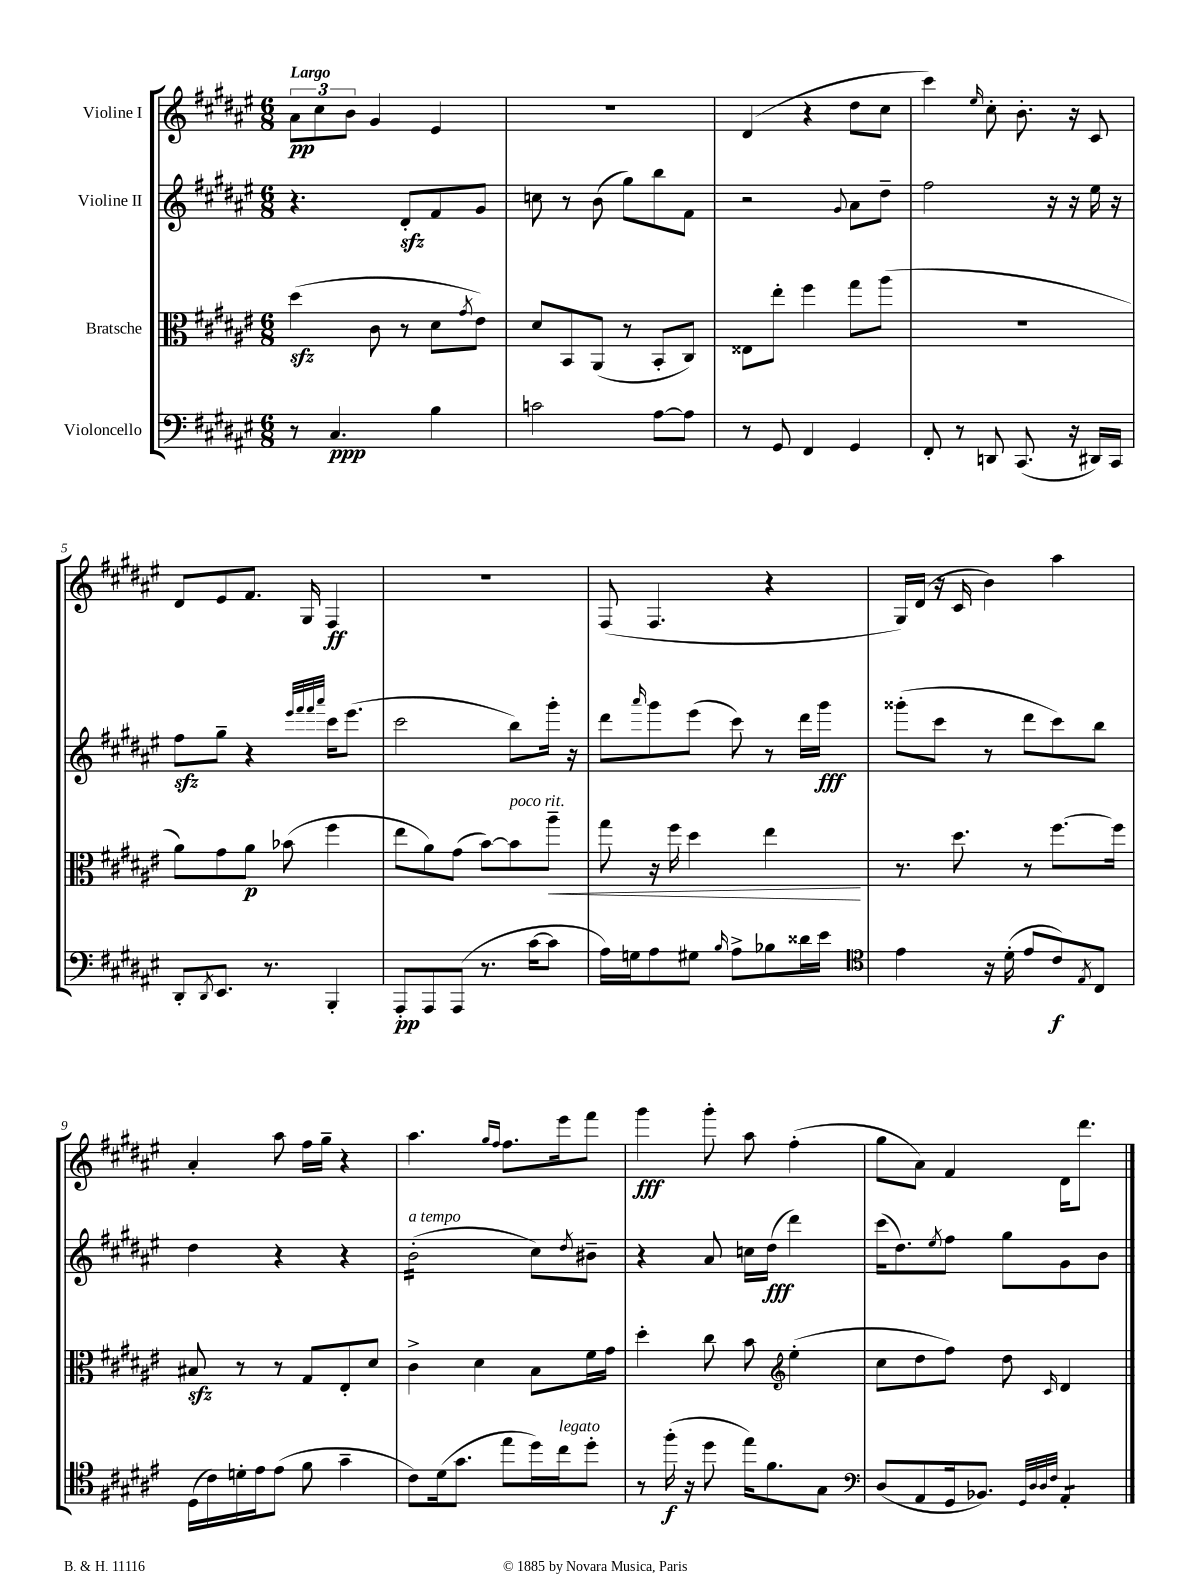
<<
\new StaffGroup <<
\new Staff = "s0" \with { instrumentName = "Violine I" } {
    \clef treble \key fis \major \numericTimeSignature \time 6/8 \tempo "Largo"
    \tuplet 3/2 { ais'8\pp cis''8 b'8 } gis'4 eis'4 |
    R2. |
    dis'4( r4 dis''8 cis''8 |
    cis'''4) \grace { eis''16 } cis''8-. b'8.-. r16 cis'8 |
    dis'8 eis'8 fis'8. gis16 fis4\ff |
    R2. |
    fis8( fis4. r4 |
    gis16) dis'16( r16 cis'16 b'4) ais''4 |
    ais'4-. ais''8 fis''16 gis''16-- r4 |
    ais''4. \grace { gis''16 fis''16 } fis''8. eis'''16 fis'''8 |
    gis'''4\fff gis'''8-. ais''8 fis''4-.( |
    gis''8 ais'8) fis'4 dis'16 dis'''8. \bar "|." |
}
\new Staff = "s1" \with { instrumentName = "Violine II" } {
    \clef treble \key fis \major \numericTimeSignature \time 6/8
    r4. dis'8-.\sfz fis'8 gis'8 |
    c''8 r8 b'8( gis''8) b''8 fis'8 |
    r2 \appoggiatura { gis'8 } ais'8 dis''8-- |
    fis''2 r16 r16 eis''16 r16 |
    fis''8\sfz gis''8-- r4 \grace { eis'''32 fis'''32 fis'''32 ais'''32 } cis'''16 eis'''8.( |
    cis'''2 b''8) gis'''16-. r16 |
    dis'''8 \grace { ais'''16 } gis'''8 eis'''8( cis'''8) r8 dis'''16 gis'''16\fff |
    gisis'''8-.( cis'''8 r8 dis'''8 cis'''8) b''8 |
    dis''4 r4 r4 |
    b'2:16-.^\markup { \italic "a tempo" }( cis''8) \acciaccatura { dis''8 } bis'8-- |
    r4 ais'8 c''16 dis''16\fff( dis'''4) |
    cis'''16( dis''8.) \acciaccatura { eis''8 } fis''8 gis''8 gis'8 b'8 \bar "|." |
}
\new Staff = "s2" \with { instrumentName = "Bratsche" } {
    \clef alto \key fis \major \numericTimeSignature \time 6/8
    dis''4\sfz( cis'8 r8 dis'8 \acciaccatura { gis'8 } eis'8) |
    dis'8 b,8 ais,8( r8 b,8-. cis8) |
    eisis8 eis''8-. fis''4 gis''8 ais''8( |
    R2. |
    ais'8) gis'8 ais'8\p bes'8( fis''4 |
    eis''8 ais'8) gis'8( b'8~) b'8^\markup { \italic "poco rit." } ais''8--\< |
    gis''8 r16 fis''16 dis''4 eis''4\! |
    r8. dis''8. r8 fis''8.~ fis''16 |
    bis8\sfz r8 r8 gis8 eis8-. dis'8 |
    cis'4-> dis'4 b8 fis'16 gis'16 |
    dis''4-. cis''8 b'8 \clef treble eis''4-.( |
    cis''8 dis''8 fis''8) dis''8 \grace { cis'16 } dis'4 \bar "|." |
}
\new Staff = "s3" \with { instrumentName = "Violoncello" } {
    \clef bass \key fis \major \numericTimeSignature \time 6/8
    r8 cis4.\ppp b4 |
    c'2 ais8~ ais8 |
    r8 gis,8 fis,4 gis,4 |
    fis,8-. r8 d,8 cis,8.( r16 dis,16) cis,16 |
    dis,8-. \acciaccatura { dis,8 } eis,8. r8. b,,4-. |
    ais,,8-.\pp ais,,8 ais,,8( r8. cis'16~ cis'8 |
    ais16) g16 ais8 gis8 \grace { b16 } ais8-> bes8 disis'16 eis'16 |
    \clef tenor eis'4 r16 dis'16-.( eis'8 cis'8\f) \acciaccatura { eis8 } cis8 |
    dis16( cis'16) d'16-. eis'16 eis'8( fis'8 gis'4-- |
    cis'8) dis'16( gis'8. eis''8 dis''16) cis''16^\markup { \italic "legato" } dis''8-. |
    r8 fis''16-.\f( r16 dis''8 eis''16) fis'8. gis8 |
    \clef bass dis8( ais,8 gis,16 bes,8.) \grace { gis,32 dis32 dis32 fis32 } ais,4:8-. \bar "|." |
}
>>
>>
